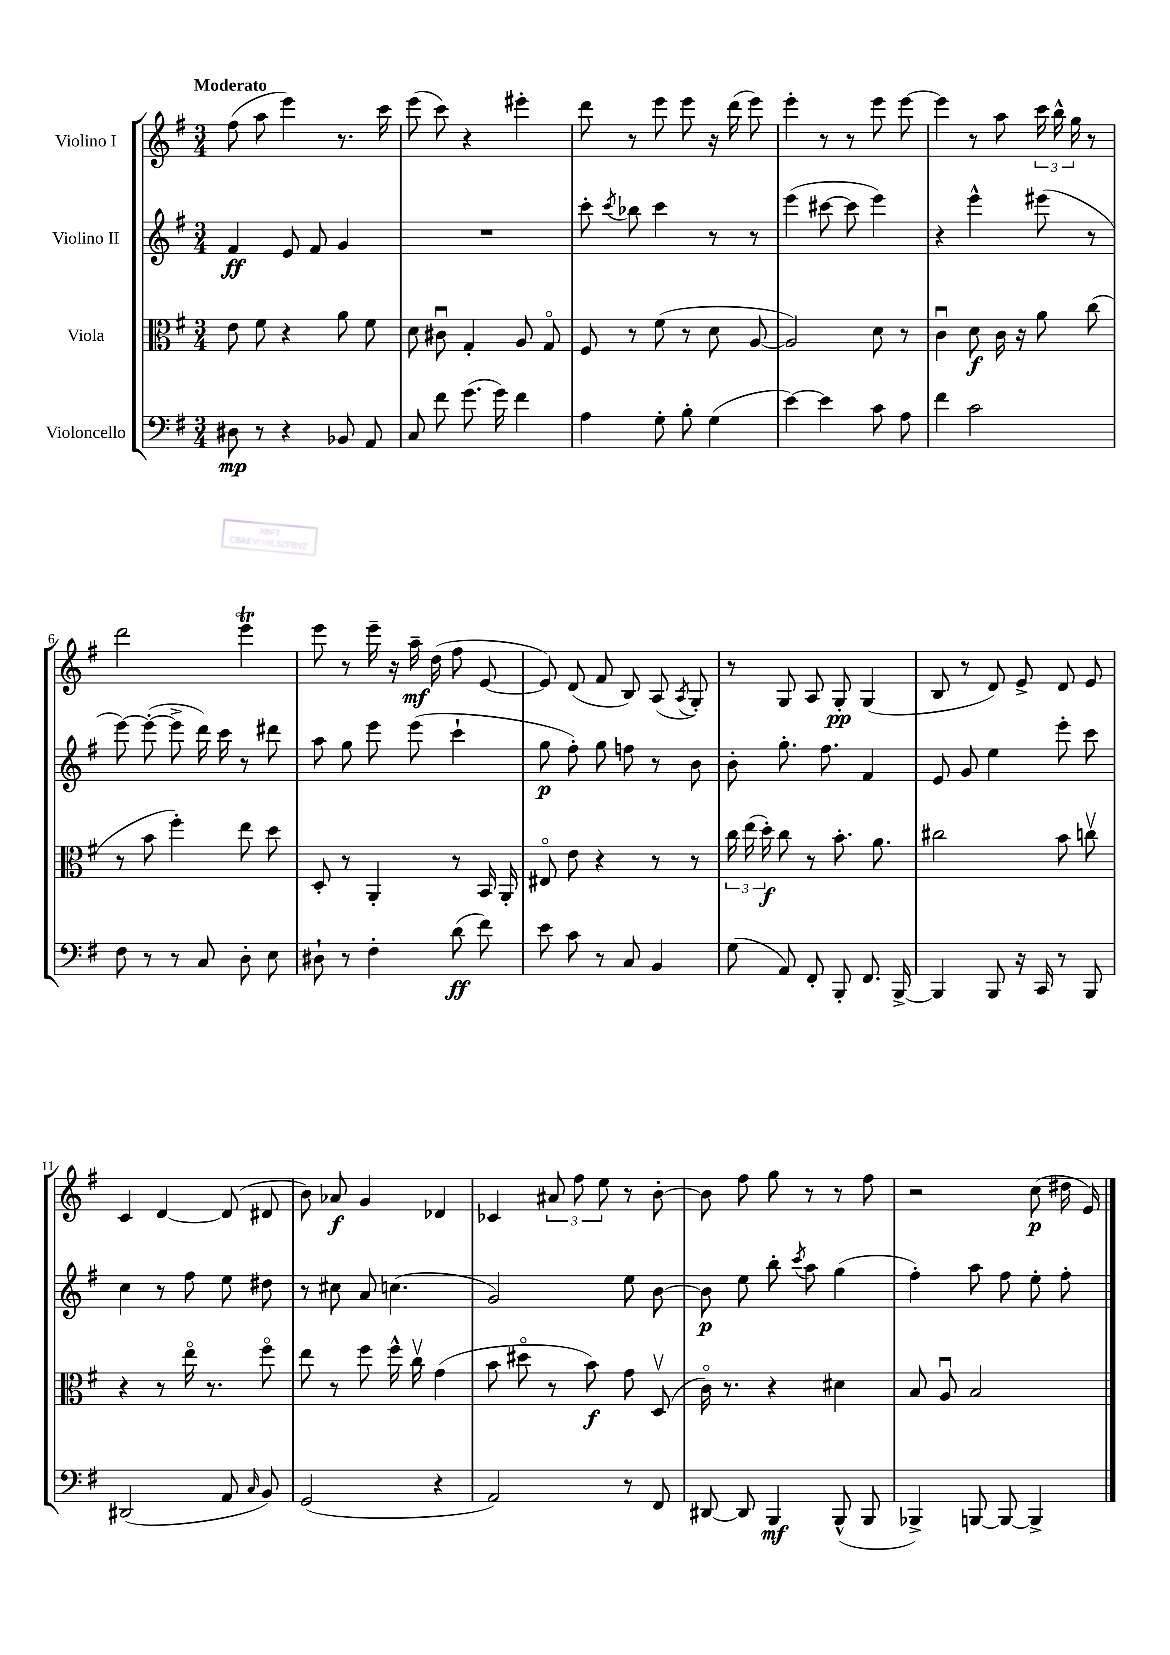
<<
\new StaffGroup <<
\new Staff = "s0" \with { instrumentName = "Violino I" } {
    \clef treble \key g \major \numericTimeSignature \time 3/4 \tempo "Moderato"
    \autoBeamOff fis''8( a''8 e'''4) r8. c'''16 |
    e'''8( c'''8) r4 eis'''4-. |
    d'''8 r8 e'''8 e'''8 r16 d'''16( e'''8) |
    e'''4-. r8 r8 e'''8 e'''8~ |
    e'''4 r8 a''8 \tuplet 3/2 { c'''16 b''16-^ g''16 } r8 |
    d'''2 e'''4\trill |
    e'''8 r8 e'''16-- r16 a''16--\mf d''16( fis''8 e'8~ |
    e'8) d'8( fis'8 b8) a8( \acciaccatura { a8 } g8-.) |
    r8 g8 a8 g8-.\pp g4( |
    b8 r8 d'8) e'8-> d'8 e'8 |
    c'4 d'4~ d'8( dis'8 |
    b'8) aes'8\f g'4 des'4 |
    ces'4 \tuplet 3/2 { ais'8 fis''8 e''8 } r8 b'8~-. |
    b'8 fis''8 g''8 r8 r8 fis''8 |
    r2 c''8\p( dis''16 e'16) \bar "|." |
}
\new Staff = "s1" \with { instrumentName = "Violino II" } {
    \clef treble \key g \major \numericTimeSignature \time 3/4
    \autoBeamOff fis'4\ff e'8 fis'8 g'4 |
    R2. |
    c'''8-. \acciaccatura { c'''8 } bes''8 c'''4 r8 r8 |
    e'''4( cis'''8~ cis'''8 e'''4) |
    r4 e'''4-^ eis'''8( r8 |
    e'''8~) e'''8~-.( e'''8-> d'''16) c'''16 r8 dis'''8 |
    a''8 g''8 e'''8 e'''8( c'''4-! |
    g''8\p fis''8-.) g''8 f''8 r8 b'8 |
    b'8-. g''8.-. fis''8. fis'4 |
    e'8 g'8 e''4 e'''8-. c'''8 |
    c''4 r8 fis''8 e''8 dis''8 |
    r8 cis''8 a'8 c''4.( |
    g'2) e''8 b'8~ |
    b'8\p e''8 b''8-. \acciaccatura { c'''8 } a''8 g''4( |
    fis''4-.) a''8 fis''8 e''8-. fis''8-. \bar "|." |
}
\new Staff = "s2" \with { instrumentName = "Viola" } {
    \clef alto \key g \major \numericTimeSignature \time 3/4
    \autoBeamOff e'8 fis'8 r4 a'8 fis'8 |
    d'8 cis'8\downbow g4-. a8 g8\flageolet |
    fis8 r8 fis'8( r8 d'8 a8~ |
    a2) d'8 r8 |
    c'4\downbow d'8\f c'16 r16 a'8 c''8( |
    r8 b'8 fis''4-.) e''8 d''8 |
    d8-. r8 a,4-. r8 b,16 a,16-. |
    eis8\flageolet e'8 r4 r8 r8 |
    \tuplet 3/2 { c''16 e''16( d''16-.\f) } c''8 r8 b'8.-. a'8. |
    cis''2 b'8 c''8\upbow |
    r4 r8 e''16\flageolet r8. fis''8\flageolet |
    e''8 r8 fis''8 fis''16-^ c''16\upbow g'4( |
    b'8 dis''8\flageolet r8 b'8\f) g'8 d8\upbow( |
    c'16\flageolet) r8. r4 dis'4 |
    b8 a8\downbow b2 \bar "|." |
}
\new Staff = "s3" \with { instrumentName = "Violoncello" } {
    \clef bass \key g \major \numericTimeSignature \time 3/4
    \autoBeamOff dis8\mp r8 r4 bes,8 a,8 |
    c8 fis'8 g'8.( g'16) fis'4 |
    a4 g8-. b8-. g4( |
    e'4~) e'4 c'8 a8 |
    fis'4 c'2 |
    fis8 r8 r8 c8 d8-. e8 |
    dis8-! r8 fis4-. d'8\ff( fis'8) |
    e'8 c'8 r8 c8 b,4 |
    g8( a,8) fis,8-. b,,8-. fis,8. b,,16~-> |
    b,,4 b,,8 r16 c,16 r8 b,,8 |
    dis,2( a,8 \grace { c16 } b,8) |
    g,2( r4 |
    a,2) r8 fis,8 |
    dis,8~ dis,8 b,,4\mf b,,8-^( b,,8 |
    bes,,4->) b,,8~ b,,8~ b,,4-> \bar "|." |
}
>>
>>
